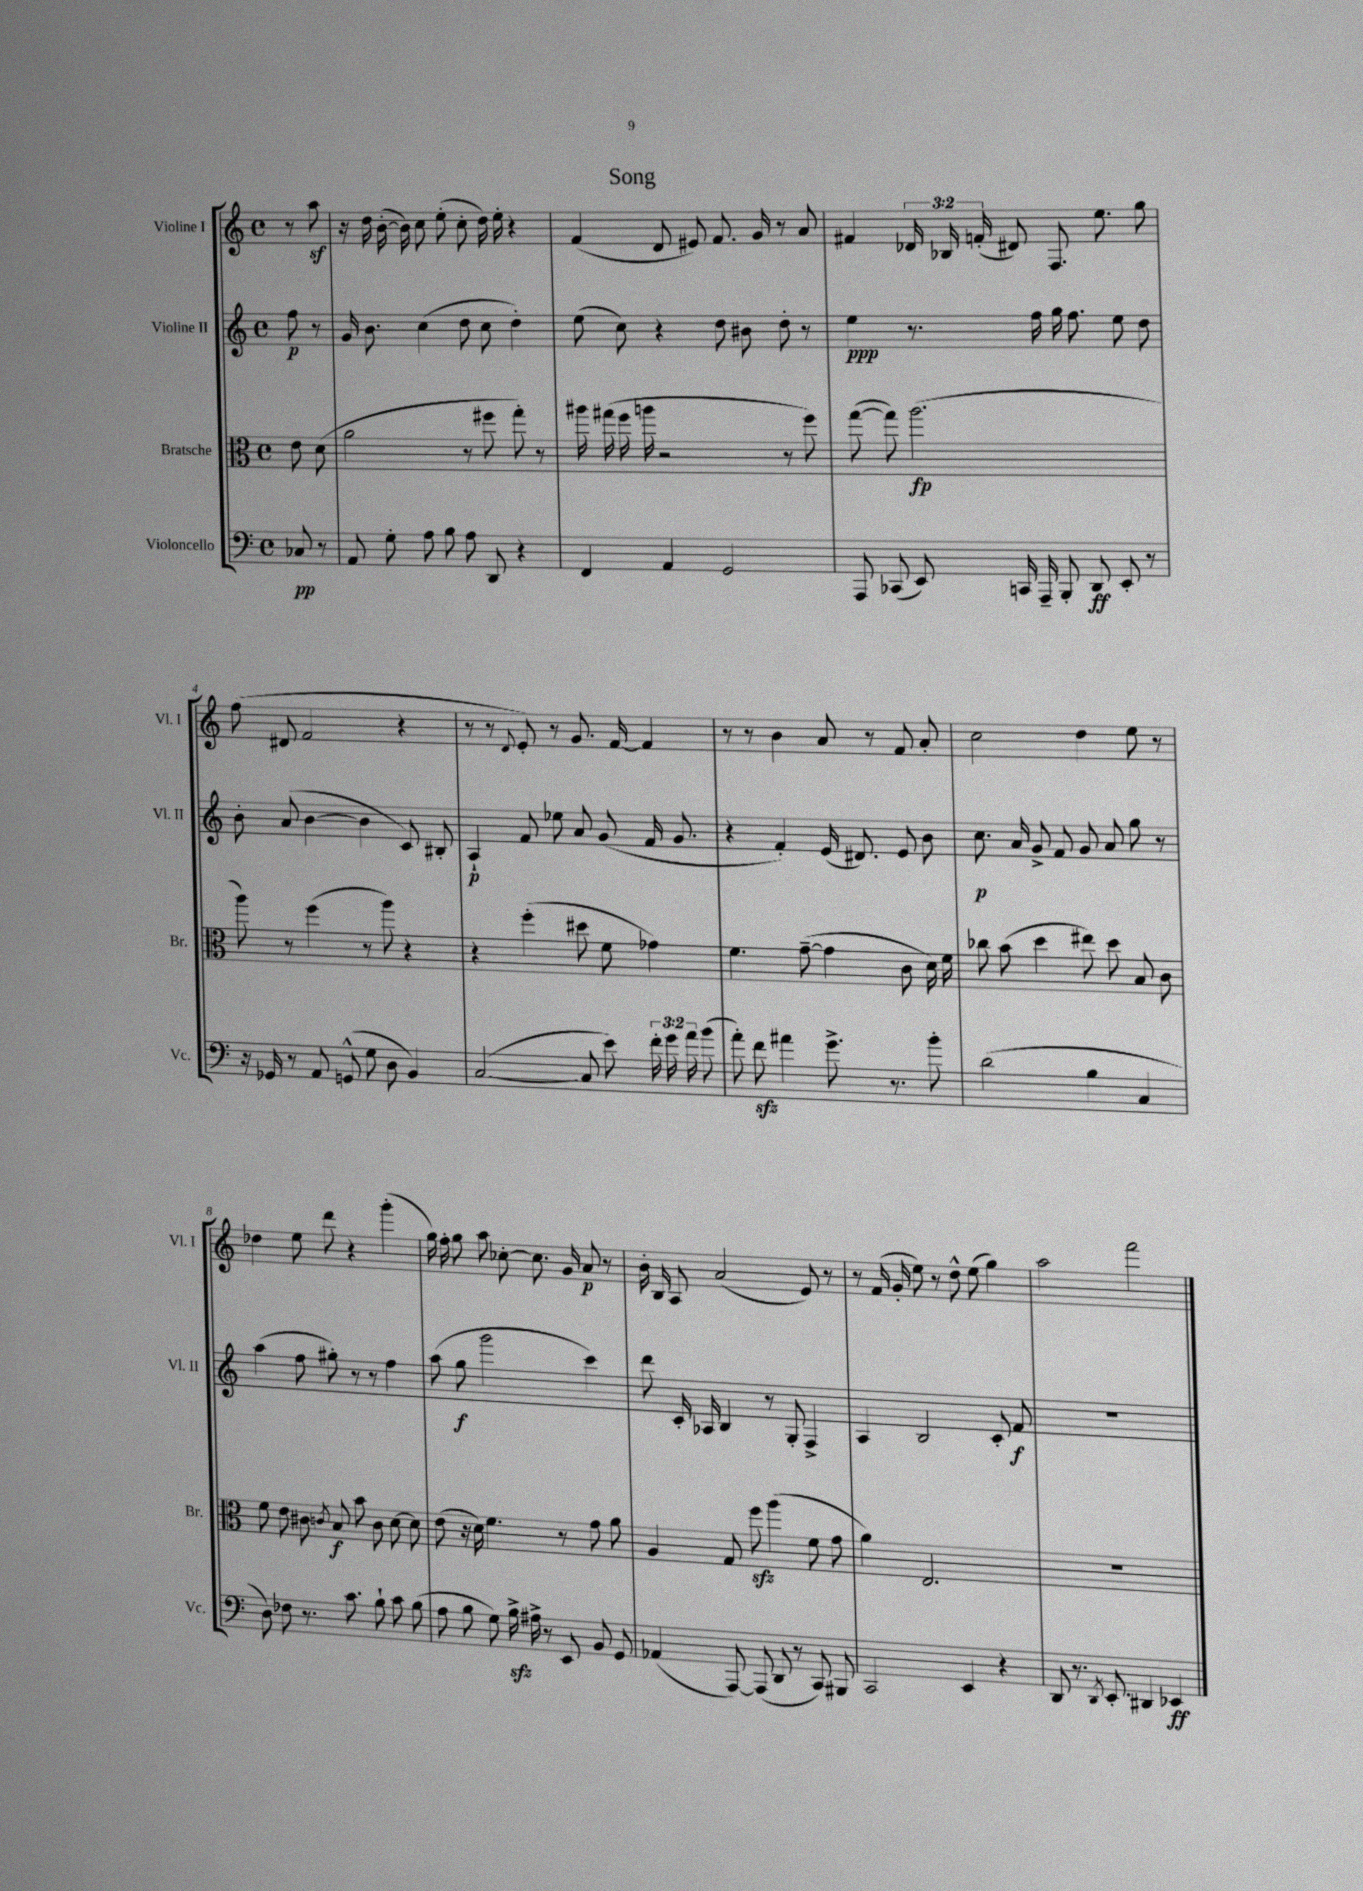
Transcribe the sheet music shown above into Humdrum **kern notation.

**kern	**kern	**kern	**kern
*staff4	*staff3	*staff2	*staff1
*clefF4	*clefC3	*clefG2	*clefG2
*k[]	*k[]	*k[]	*k[]
*M4/4	*M4/4	*M4/4	*M4/4
*met(c)	*met(c)	*met(c)	*met(c)
8C-	8e	8ff	8r
8r	(8d	8r	8aa
=	=	=	=
8AA	2a	16g	16r
.	.	8.b	16dd
8G'	.	.	([16b'
.	.	.	16b])
8A	.	(4cc	8cc
8B	.	.	(8ee'
8A	8r	8dd	8cc'
8DD	8ff#	8cc	16dd)
.	.	.	16ee'
4r	8gg')	4dd')	4r
.	8r	.	.
=	=	=	=
4FF	16aa#	(8ee	(4f
.	(16gg#	.	.
.	16ff	8cc)	.
.	16aa	.	.
4AA	2r	4r	8d
.	.	.	8e#)
2GG	.	8dd	8.f
.	.	8b#	.
.	.	.	16g
.	8r	8dd'	8r
.	8ff)	8r	8a
=	=	=	=
8AAA	([8gg	4ee	4f#
(8CC-	8gg])	.	.
8EE)	(2.aa	8.r	24d-
.	.	.	24B-
.	.	.	(24f'
16CC	.	.	8d#)
16AAA~	.	16ff	.
8BBB'	.	16gg	8.F
.	.	8.ff	.
8DD	.	.	.
.	.	.	8.ee
8EE'	.	8ee	.
8r	.	8dd	8gg
=	=	=	=
16r	8aa)	8b'	(8ff
16GG-	.	.	.
8r	8r	(8a	8d#
8AA	(4ff	[4b	2f
(8GG^^	.	.	.
8G	8r	4b]	.
8D	8aa)	.	.
4BB)	4r	8c)	4r
.	.	8B#'	.
=	=	=	=
([2C	4r	4A`	8r
.	.	.	8r
.	.	.	8qqd
.	(4ff'	8f	8e')
.	.	8ee-	8r
8C]	8dd#	8a	8.g
8e)	8f	(8g	.
.	.	.	[16f
24f'	4g-)	16f	4f]
24g	.	.	.
.	.	8.g	.
24a	.	.	.
(8b	.	.	.
=	=	=	=
8a')	4.f	4r	8r
8f	.	.	8r
4a#	.	4f')	4b
.	([8g~	.	.
8.g^	4g]	(16e	8a
.	.	8.d#)	.
.	.	.	8r
8.r	.	.	.
.	8c	8e	8f
8b'	16d)	8b	8a'
.	16f	.	.
=	=	=	=
(2d	8cc-	8.cc	2cc
.	(8b	.	.
.	.	16a	.
.	4dd	8g^	.
.	.	8f	.
4B	8ee#)	8g	4dd
.	8dd	8a	.
4C	8B	8gg	8ee
.	8c	8r	8r
=	=	=	=
8D)	8f	(4aa	4dd-
8F-	8e	.	.
8.r	8c#	8ff	8ee
.	8qc	.	.
.	8B	8gg#')	8ddd
8.c	.	.	.
.	8b	8r	4r
8B`	8c	8r	.
8c	[8d	4ff	(4ggg'
(8B	8d]	.	.
=	=	=	=
8A	(8e	(8aa	16gg)
.	.	.	16ff'
8B	16r	8gg	8gg
.	16d)	.	.
8G)	4.f	2ggg	8aa
16B^	.	.	[8cc-'
16A#^	.	.	.
8r	.	.	8.cc-]
8EE	8r	.	.
.	.	.	16g
8BB	8g	4ccc)	8a
8GG	8a	.	8r
=	=	=	=
(4AA-	4A	8ddd	16b'
.	.	.	16B
.	.	16c'	8A
.	.	16A-	.
[8AAA)	8G	4B	(2a
(8AAA]	8ff	.	.
8DD	(4aa	8r	.
8r	.	8G'	.
8CC)	8f	4F^	8e)
8BBB#	8g	.	8r
=	=	=	=
2CC	4a)	4A	8r
.	.	.	(16f
.	.	.	16g'
.	2.E	2B	8ee)
.	.	.	8r
4EE	.	.	8dd^^
.	.	.	(8ee
4r	.	8c'	4gg)
.	.	8f	.
=	=	=	=
8DD	1r	1r	2aa
8.r	.	.	.
8qDD	.	.	.
8.EE'	.	.	.
4DD#	.	.	2fff
4EE-	.	.	.
==	==	==	==
*-	*-	*-	*-
